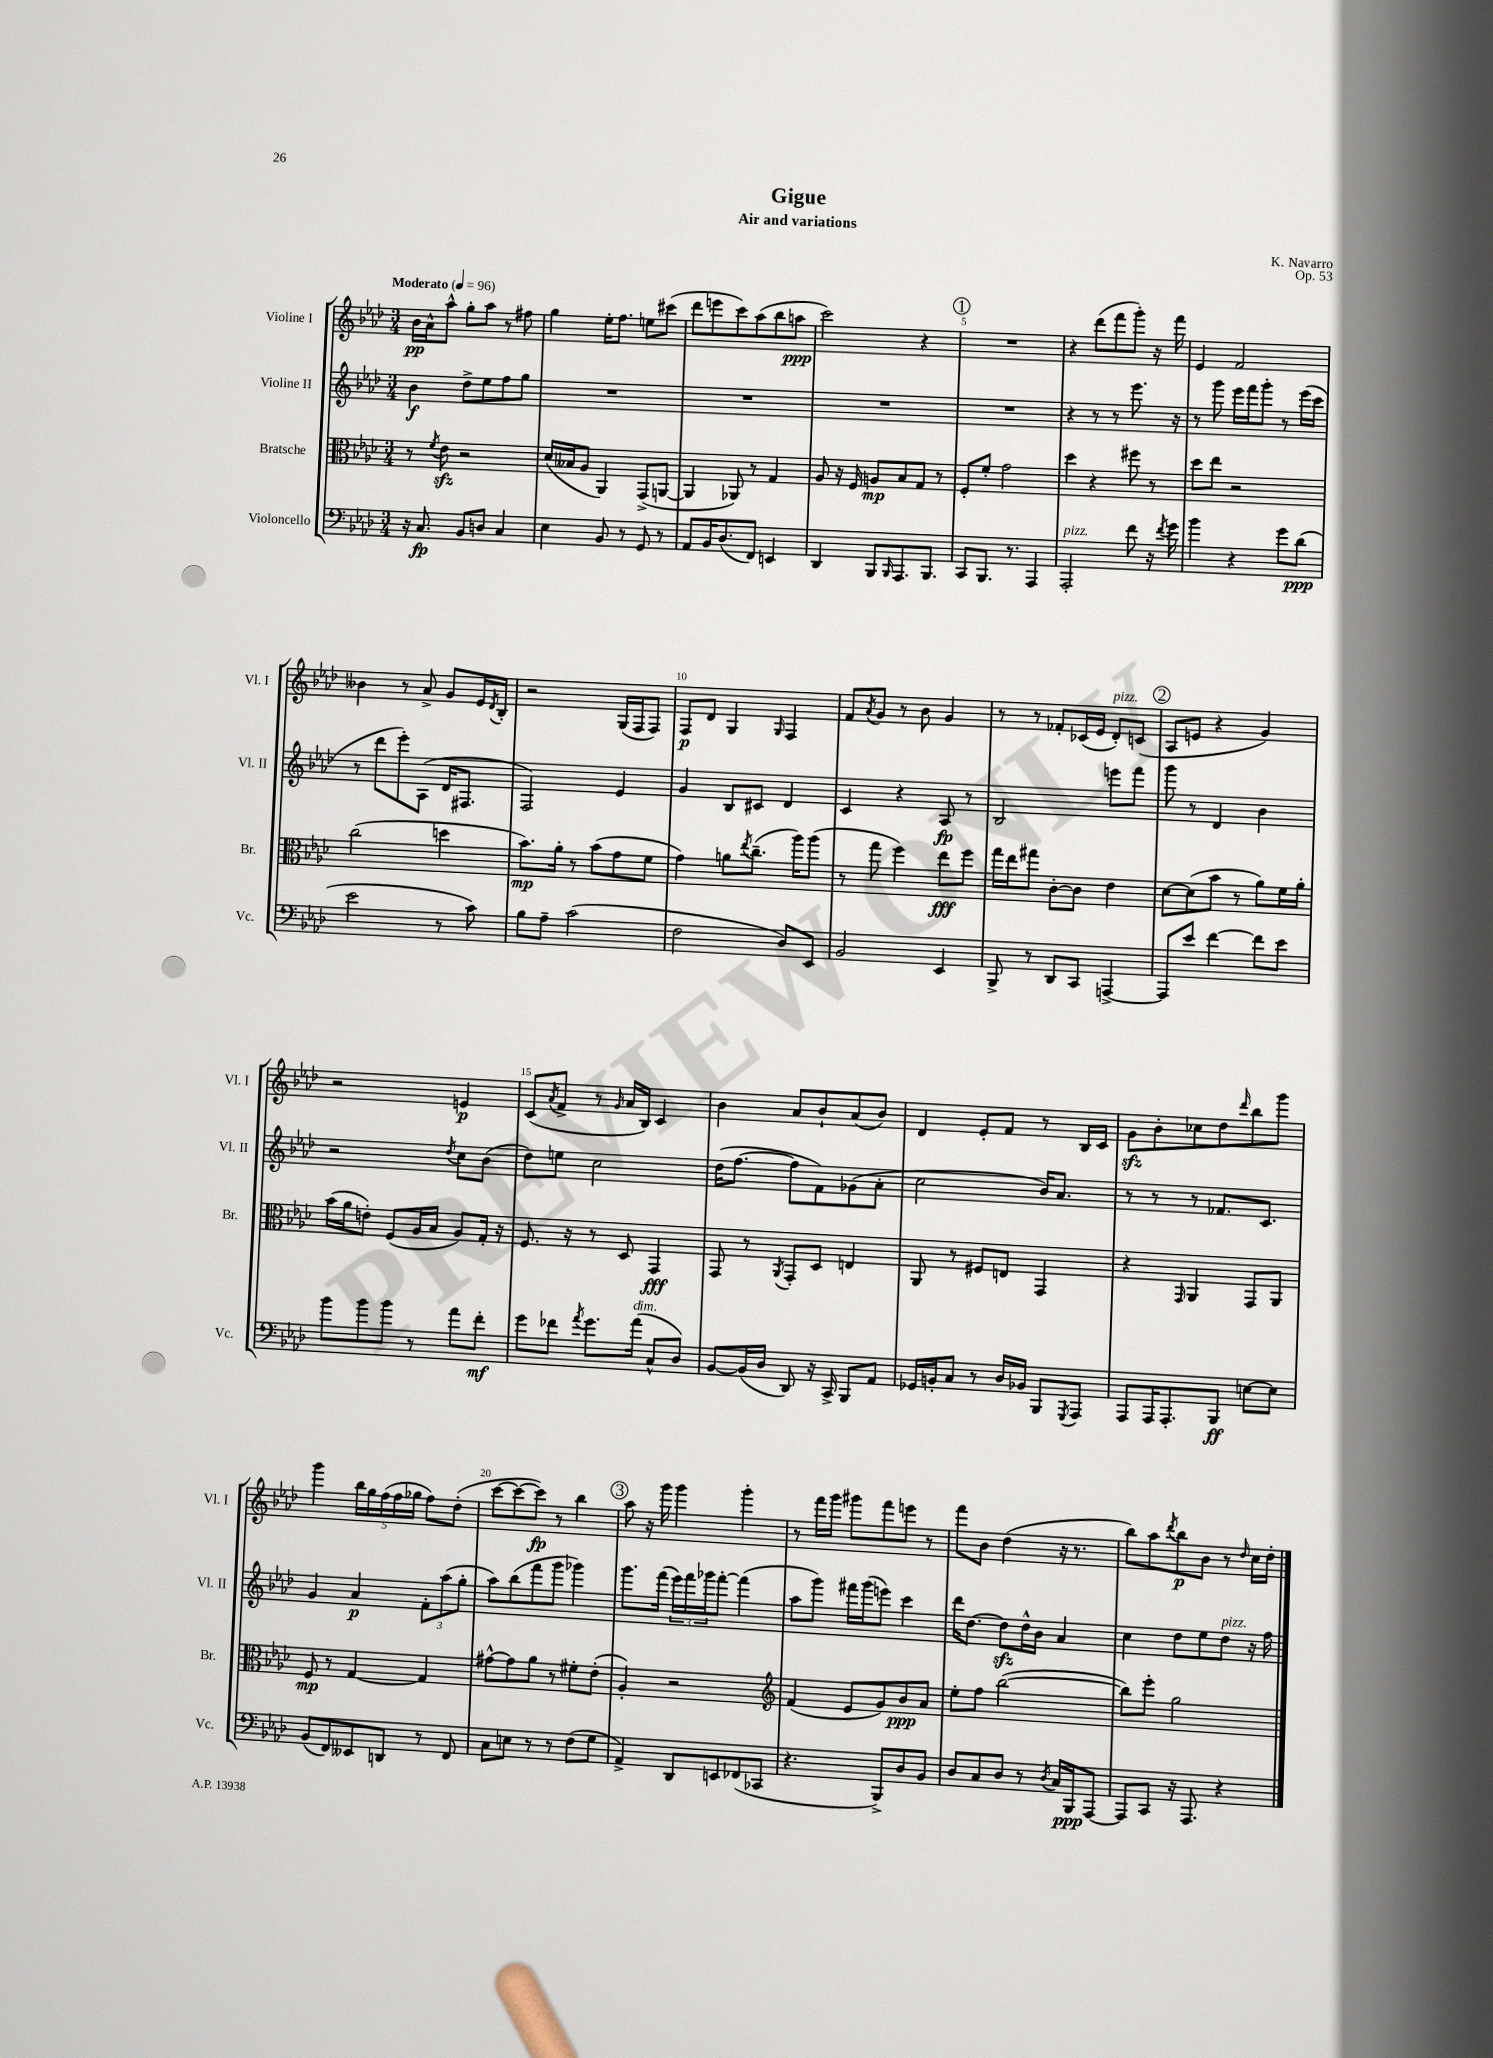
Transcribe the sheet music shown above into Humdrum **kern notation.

**kern	**kern	**kern	**kern
*staff4	*staff3	*staff2	*staff1
*clefF4	*clefC3	*clefG2	*clefG2
*k[b-e-a-d-]	*k[b-e-a-d-]	*k[b-e-a-d-]	*k[b-e-a-d-]
*M3/4	*M3/4	*M3/4	*M3/4
*MM96	*MM96	*MM96	*MM96
16r	8r	4b-	16b-
8.C	.	.	16a-^^
.	8qf	.	.
.	8e-	.	8aa-^^
8BB-	2r	8dd-^	8gg'
8D	.	8ee-	8aa-
4C	.	8ff	8r
.	.	8gg	8ff#
=	=	=	=
4E-	(16d-	2.r	4gg
.	16B--	.	.
.	8A-	.	.
8BB-	4AA-)	.	16ee-'
.	.	.	8.ff
8r	.	.	.
8GG	(8GG^	.	8ee
8r	[8AA	.	(8ccc#
=	=	=	=
8AA-	4AA]	2.r	8ddd-
16BB-	.	.	8eee
(8.D-	.	.	.
.	8AA-)	.	8ccc)
8FF)	8r	.	(8aa-
4EE	4G	.	8bb-
.	.	.	8aa
=	=	=	=
4DD-	8A-	2.r	2ccc)
.	16r	.	.
.	16F	.	.
8BBB-	8A	.	.
16qqBBB-	.	.	.
8.AAA-	8B-	.	.
.	8G	.	4r
8.BBB-	.	.	.
.	8r	.	.
=	=	=	=
8CC	8F'	2.r	2.r
8.BBB-	8f'	.	.
.	2g	.	.
8.r	.	.	.
4AAA-	.	.	.
=	=	=	=
2AAA-'	4dd-	4r	4r
.	4r	8r	(8ddd-
.	.	8r	8fff
8f	8ff#	8.eee-	8ggg')
16r	8r	.	16r
8qf	.	.	.
16g	.	16r	16fff
=	=	=	=
4b-	8dd-	8r	4e-
.	8ee-	8ggg	.
4r	2r	16eee-	2f
.	.	16fff	.
.	.	8ggg'	.
8g	.	8r	.
(8d-	.	(16eee-	.
.	.	16ccc	.
=	=	=	=
2e-	(2cc	8r	4b--
.	.	8ddd-	.
.	.	8eee-')	8r
.	.	(8A-	8a-^
8r	4dd	16d-	8g
.	.	8.F#	.
8c)	.	.	16e-
.	.	.	8qd-
.	.	.	16B-'
=	=	=	=
8B-	8.b-)	2F)	2r
8A-~	.	.	.
.	16a-'	.	.
(2c	8r	.	.
.	(8b-	.	.
.	8g	4e-	(16G
.	.	.	16F
.	8f	.	8F)
=	=	=	=
2F	4g)	4g	8F
.	.	.	8d-
.	8a	8B-	4G
.	8qee-	.	.
.	(8.cc~	8c#	.
.	.	.	16qqG
8D-)	.	4d-	4F
.	16aa-)	.	.
8EE-	(8aa-	.	.
=	=	=	=
2BB-	8r	4c	8f
.	.	.	8qa-
.	8gg	.	8g
.	4ff)	4r	8r
.	.	.	8b-
4EE-	8ee-	8A-	4g
.	8ff	8r	.
=	=	=	=
8BBB-^	16gg	2B-	8r
.	16ee-	.	.
8r	8gg#	.	8r
8DD-	[8c'	.	8f-'
8CC	8c]	.	(16c-
.	.	.	16e-
[4AAA^	4e-	8eee	8d-')
.	.	8fff	(8c
=	=	=	=
8AAA]	[8d-	8ggg	8A-
8e-	(8d-]	8r	8e
[4f	8b-	4d-	4r
.	8r	.	.
8f]	8a-)	4b-	4g)
8e-	16f	.	.
.	16a-'	.	.
=	=	=	=
8b-	(16b-	2r	2r
.	16a-	.	.
8b-	8e')	.	.
8b-	(8F	.	.
8r	16A-	.	.
.	16B-	.	.
.	.	8qdd-	.
8a-	8A-)	8cc	4e
8f'	16G'	(8b-	.
.	16r	.	.
=	=	=	=
8g	8.F	8dd-)	(8c
.	.	.	8qa-
8f-	.	8ee	8f^
.	16r	.	.
8qa-	.	.	.
8.g	8r	2cc	8r
.	.	.	16qqg
.	8D-	.	16a-
(16a-	.	.	16B-)
8C^^	4GG	.	4c
8D-)	.	.	.
=	=	=	=
[8BB-	8GG	(16dd-	4b-
.	.	[8.ff	.
(16BB-]	8r	.	.
16D-	.	.	.
.	8qAA-	.	.
8DD-)	8GG'	8ff]	8a-
16r	8D-	8f)	8b-`
16CC^	.	.	.
8BBB-	4E	(8g-	(8a-
8AA-	.	8a-'	8b-)
=	=	=	=
16GG-	8AA-	2cc	4d-
16BB'	.	.	.
8C	8r	.	.
8r	8F#	.	8e-'
16D-	8E	.	8f
16BB-	.	.	.
8BBB-	4GG	16b-)	8r
.	.	8.a-	.
8qGGG	.	.	.
8AAA-	.	.	16B-
.	.	.	16c
=	=	=	=
8AAA-	4r	8r	8g
16AAA-	.	8r	8b-'
8.AAA-'	.	.	.
.	16qqGG	.	.
.	4AA-	8r	8cc-
8BBB-	.	8.f-	8dd-
.	.	.	16qqddd-
[8E	8GG	.	8bb-
.	.	8.c	.
8E]	8AA-	.	8ggg
=	=	=	=
(8BB-	8F	4g	4ggg
8FF)	8r	.	.
8EE--	[4G	4a-	20bb-
.	.	.	20gg
.	.	.	(20ff
8DD	.	.	.
.	.	.	20ff
.	.	.	20gg-
8r	4G]	12f'	8ff)
.	.	(12aa-	.
8FF	.	.	(8dd-'
.	.	12gg'	.
=	=	=	=
8C	[8g#^^	8aa-)	[8ccc
8E	8g#]	(8bb-	8ccc_
8r	8a-	8fff	8ccc])
8r	8r	8ggg	8r
(8F	8f#'	4ggg-)	4bb-
8G	(8e-'	.	.
=	=	=	=
4AA-^)	4A-')	8.ggg	8aa-
.	.	.	16r
.	.	(16fff	16ggg
8DD-	2r	24eee-)	4ggg
.	.	24fff	.
.	.	24ggg-	.
8EE	.	[8fff'	.
(8FF-	.	(4fff]	4ggg'
8CC-	.	.	.
=	=	=	=
*	*clefG2	*	*
4.r	(4f	8aa-	8r
.	.	8ggg)	16fff
.	.	.	16ggg
.	8e-	16fff#	8ggg#
.	.	(16ggg	.
8BBB-^)	8g)	8eee)	8fff
8D-	8b-	4ccc	8eee
8BB-	8a-	.	8r
=	=	=	=
8D-	8ee-'	16ddd-	8fff
.	.	[8.dd-	.
8C	8ff	.	8b-
8D-	([2bb-	8dd-]	(4dd-
8r	.	16dd-^^	.
.	.	16b-	.
8qD-	.	.	.
16C	.	4a-	16r
16BBB-	.	.	8.r
[8AAA-	.	.	.
=	=	=	=
8AAA-]	8bb-])	4cc	8bb-)
8CC	8eee-'	.	8aa-
.	.	.	8qddd-
16r	2gg	8dd-	8bb-
8.AAA-	.	.	.
.	.	8ee-	8b-
4r	.	8dd-	8r
.	.	.	16qqdd-
.	.	16r	16cc
.	.	16ff	16dd-'
==	==	==	==
*-	*-	*-	*-
